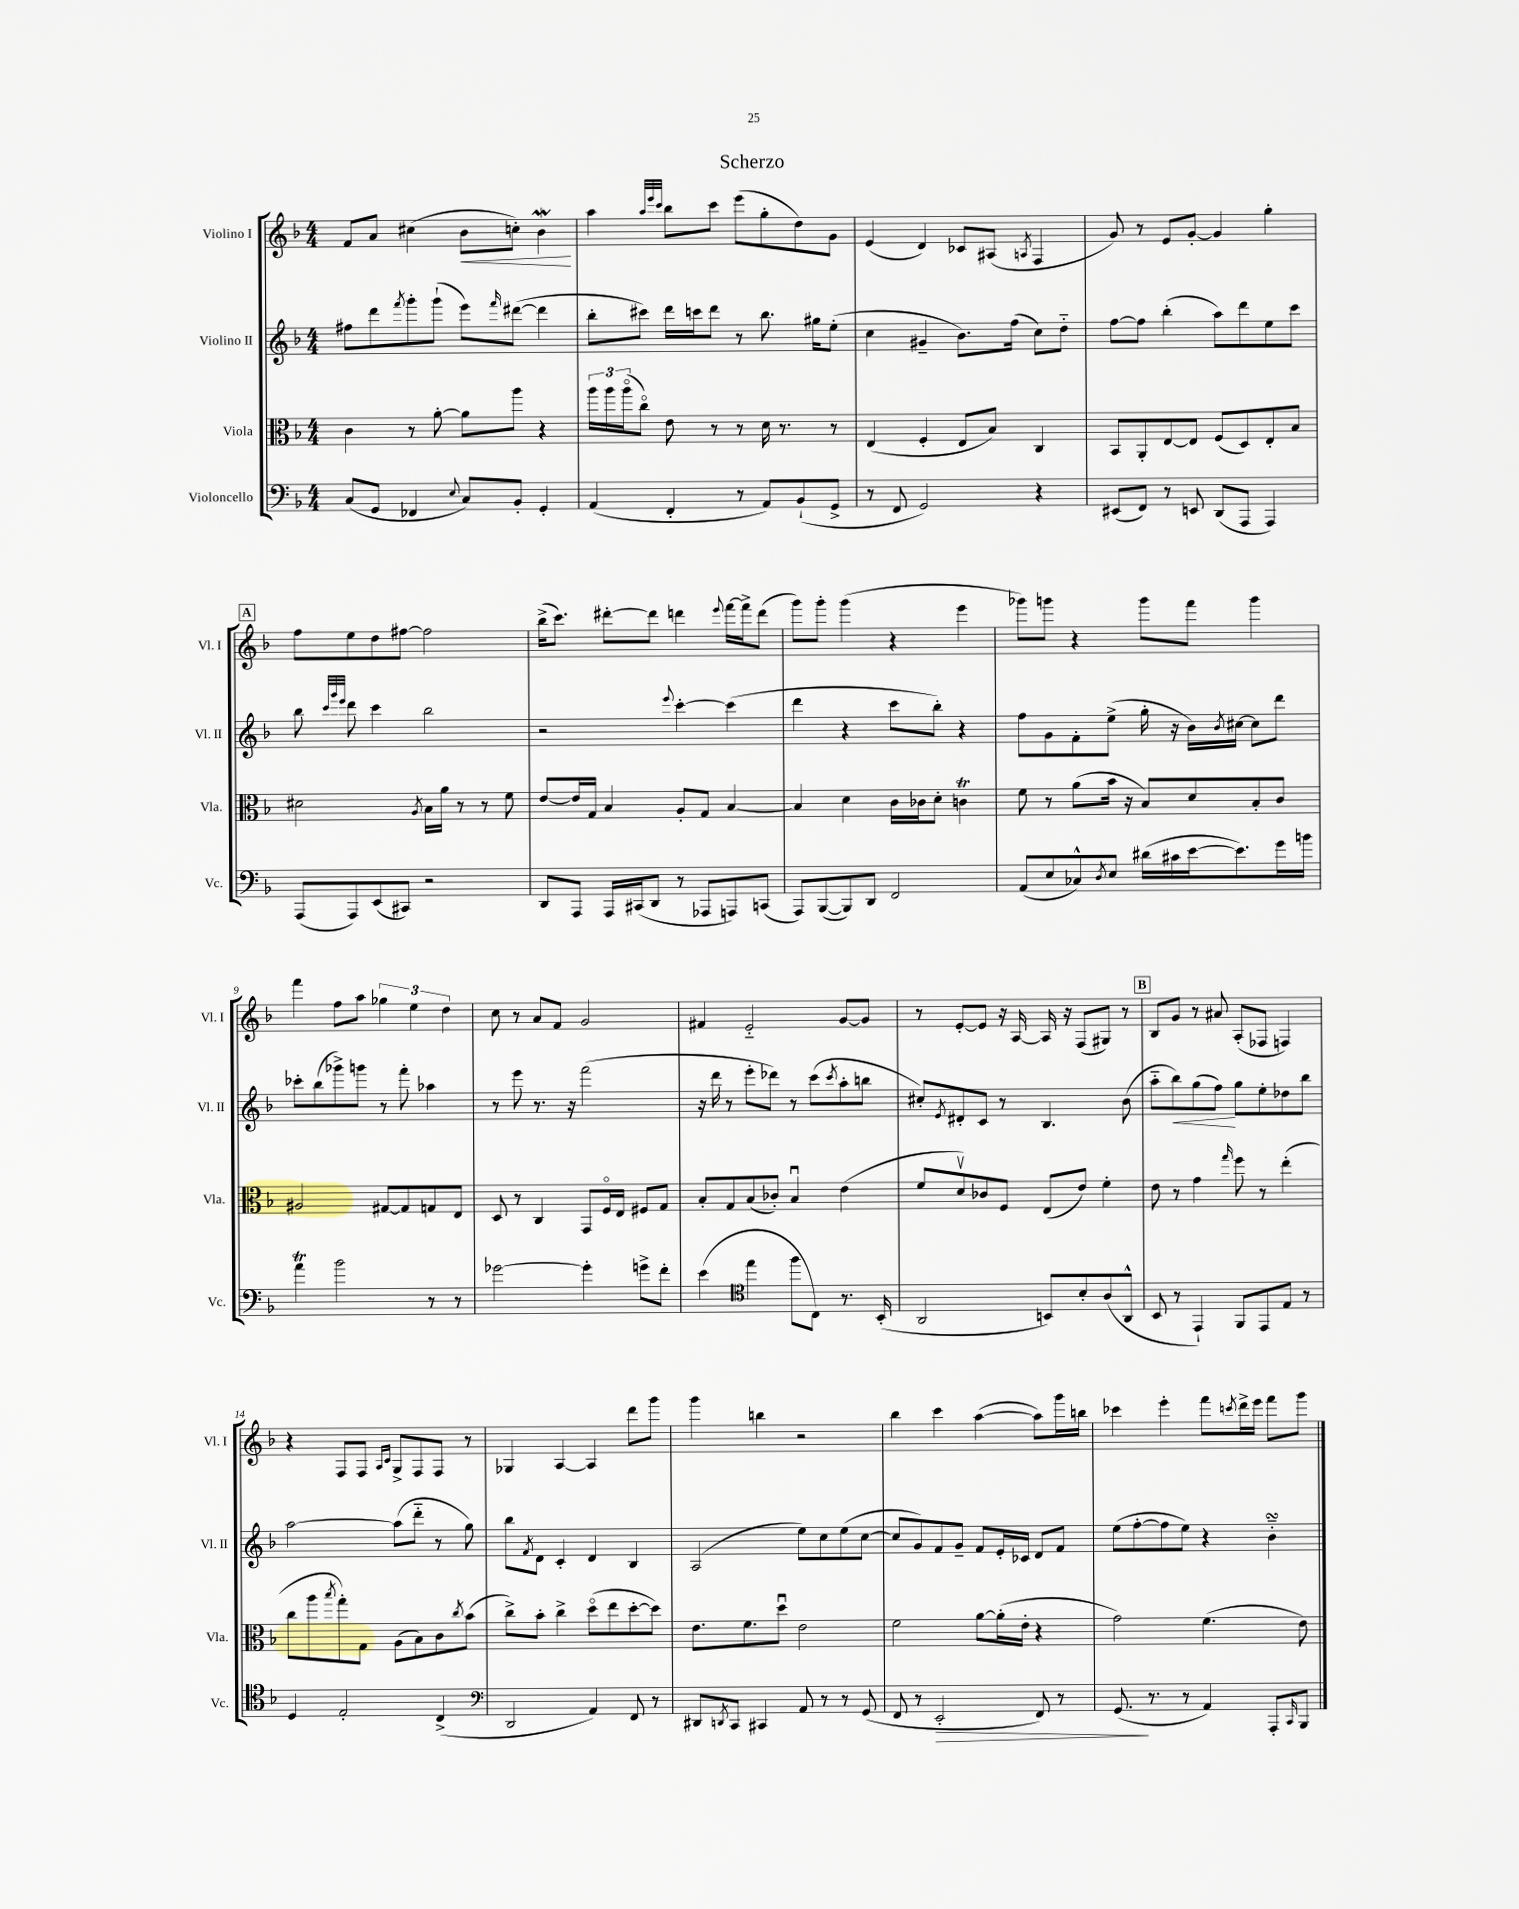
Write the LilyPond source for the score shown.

\header { title = "Scherzo" }
<<
\new StaffGroup <<
\new Staff = "s0" \with { instrumentName = "Violino I" shortInstrumentName = "Vl. I" } {
    \clef treble \key f \major \numericTimeSignature \time 4/4
    f'8 a'8 cis''4( bes'8\< c''8-.) bes'4\mordent\! |
    a''4 \grace { a''32 e'''32 c'''32 } bes''8 c'''8 e'''8( g''8-. d''8) g'8 |
    e'4( d'4) ces'8 ais8( \acciaccatura { a8 } f4 |
    g'8) r8 e'8 g'8~-. g'4 g''4-. |
    \mark \markup { \box "A" } f''8 e''8 d''8 fis''8~ fis''2 |
    bes''16->( c'''8.) dis'''8~-. dis'''8 d'''4 \appoggiatura { e'''8 } f'''16~ f'''16-> d'''8( |
    g'''8) g'''8-. g'''4( r4 e'''4 |
    ges'''8) g'''8 r4 g'''8 f'''8 g'''4 |
    f'''4 f''8 a''8 \tuplet 3/2 { ges''4 e''4 d''4 } |
    c''8 r8 a'8 f'8 g'2 |
    fis'4 e'2-_ g'8~ g'8 |
    r8 e'8~-. e'8 r16 a16~ a16 r16 f8( gis8) r8 |
    \mark \markup { \box "B" } bes8 g'8 r8 ais'8 a8-.( fes8 f4) |
    r4 f8 f8 \grace { a16 c'16 } g8-> f8 f8 r8 |
    ges4 a4~ a4 d'''8 g'''8 |
    g'''4 b''4 r2 |
    bes''4 c'''4 a''4~( a''8) g'''16 b''16 |
    ces'''4 e'''4-. f'''8 \acciaccatura { c'''8 } d'''16-> e'''16 f'''8 g'''8 \bar "|." |
}
\new Staff = "s1" \with { instrumentName = "Violino II" shortInstrumentName = "Vl. II" } {
    \clef treble \key f \major \numericTimeSignature \time 4/4
    fis''8 d'''8 \acciaccatura { f'''8 } g'''8-. g'''8-!( e'''8) \grace { f'''16 } dis'''8~( dis'''4 |
    bes''8-. cis'''8) d'''16 c'''16 d'''8 r8 bes''8. gis''16 e''8-.( |
    c''4 gis'4-- bes'8.) f''16( c''8) d''8-_ |
    f''8~ f''8 bes''4-.( a''8) d'''8 e''8 c'''8 |
    \mark \markup { \box "A" } bes''8 \grace { c'''32 g'''32 e'''32 } d'''8 c'''4 bes''2 |
    r2 \appoggiatura { e'''8 } c'''4~-. c'''4( |
    d'''4 r4 c'''8 bes''8-.) r4 |
    f''8 g'8 f'8-. e''8->( g''16-. r16 bes'16) \acciaccatura { bes'8 } cis''16~ cis''8 d'''8 |
    ces'''8-. bes''8( ges'''8->) g'''8 r8 f'''8-. aes''4 |
    r8 e'''8 r8. r16 f'''2( |
    r16 d'''16 r8 e'''8-. des'''8) r8 c'''8( \acciaccatura { c'''8 } a''8-. b''8 |
    cis''8-.) \acciaccatura { e'8 } dis'8-. c'8 r8 bes4. bes'8( |
    \mark \markup { \box "B" } a''8-_ bes''8\<) g''8( f''8\!) g''8 e''8-. des''8 bes''8 |
    a''2~ a''8( d'''8-_ r8 g''8) |
    bes''8 \acciaccatura { f'8 } d'8 c'4-. d'4 bes4 |
    a2( e''8) c''8 e''8( c''8~ |
    c''8 g'8) f'8 g'8-- f'8 e'16-. ces'16 d'8 f'8 |
    e''8( f''8~-. f''8 e''8) r4 bes'4-_\turn \bar "|." |
}
\new Staff = "s2" \with { instrumentName = "Viola" shortInstrumentName = "Vla." } {
    \clef alto \key f \major \numericTimeSignature \time 4/4
    c'4 r8 a'8~-. a'8 a''8 r4 |
    \tuplet 3/2 { a''16 a''16 a''16\flageolet( } c''8\flageolet) e'8 r8 r8 d'16 r8. r8 |
    e4( f4-. e8 bes8) c4 |
    bes,8 a,8-. e8~ e8 f8( d8) e8-. bes8 |
    \mark \markup { \box "A" } dis'2 \acciaccatura { a8 } bes16 a'16 r8 r8 f'8 |
    e'8~ e'16 g16 bes4 a8-. g8 bes4~ |
    bes4 d'4 c'16 ces'16 d'8-. c'4\trill |
    f'8 r8 a'8( bes'16 r16 bes8) d'8 bes8-. c'8 |
    ais2 gis8~ gis8 g8 e8 |
    d8 r8 c4 g,8 f16\flageolet e16 fis8 g8 |
    bes8-. g8 bes8( ces'8-.) bes4\downbow e'4( |
    f'8 d'8\upbow) ces'8 f8 e8( e'8) f'4-. |
    \mark \markup { \box "B" } e'8 r8 g'4 \grace { g''16 } f''8 r8 e''4-.( |
    c''8 a''8 \acciaccatura { bes''8 } g''8-.) g8 a8( bes8) c'8 \acciaccatura { c''8 } bes'8( |
    c''8->) bes'8-. c''4-> d''8\flageolet( e''8 d''8~-. d''8) |
    e'8. f'8. d''8\downbow e'2 |
    f'2 a'8~ a'16-.( e'16-. r4 |
    g'2) f'4.( e'8) \bar "|." |
}
\new Staff = "s3" \with { instrumentName = "Violoncello" shortInstrumentName = "Vc." } {
    \clef bass \key f \major \numericTimeSignature \time 4/4
    c8( g,8 fes,4 \appoggiatura { e8 } c8) bes,8-. g,4-. |
    a,4( f,4-. r8 a,8) bes,8-!( g,8-> |
    r8 f,8 g,2) r4 |
    eis,8( f,8) r8 e,8 d,8( a,,8 a,,4) |
    \mark \markup { \box "A" } a,,8( a,,8) e,8( cis,8) r2 |
    d,8 a,,8 a,,16 cis,16( d,8 r8 aes,,8 a,,8) c,8( |
    a,,8) bes,,8~( bes,,8) d,8 f,2 |
    a,8( e8 ces8-^) \acciaccatura { d8 } e8 dis'16( cis'16 e'16~ e'8.) g'16 b'16 |
    a'4\trill bes'2 r8 r8 |
    ges'2~ ges'4-. g'8-> f'8-. |
    e'4( \clef tenor e''4 f''8 c8) r8. bes,16-.( |
    a,2 b,8) bes8-. a8( a,8-^ |
    \mark \markup { \box "B" } bes,8 r8 e,4-!) f,8 e,8 e8 r8 |
    d4 e2-. c4->( |
    \clef bass d,2 a,4) f,8 r8 |
    dis,8 \acciaccatura { d,8 } c,8 cis,4 a,8 r8 r8 g,8( |
    f,8 r8 e,2-.\> f,8) r8 |
    g,8.\!( r8. r8 a,4) a,,8-. \grace { c,16 } bes,,8 \bar "|." |
}
>>
>>
